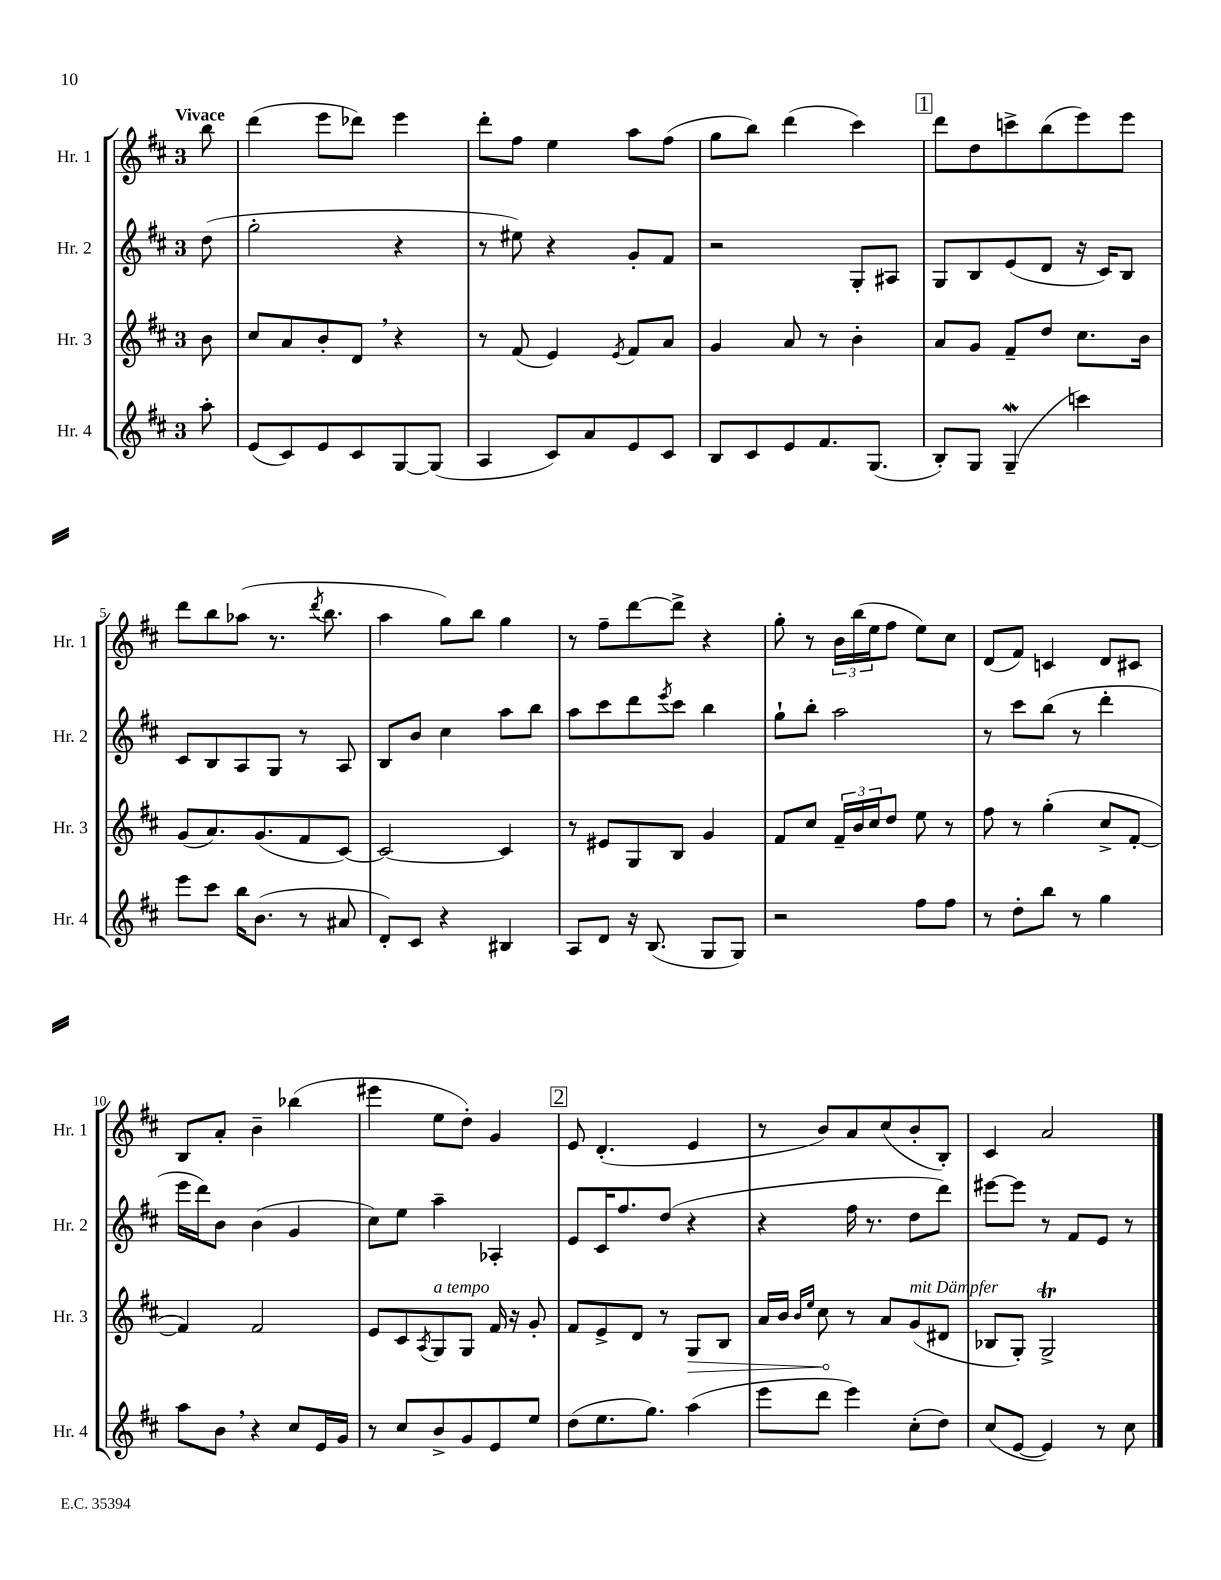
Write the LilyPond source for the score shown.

<<
\new StaffGroup <<
\new Staff = "s0" \with { instrumentName = "Hr. 1" shortInstrumentName = "Hr. 1" } {
    \clef treble \key d \major \once \override Staff.TimeSignature.style = #'single-digit \time 3/4 \partial 8 \tempo "Vivace"
    b''8 |
    d'''4( e'''8 des'''8) e'''4 |
    d'''8-. fis''8 e''4 a''8 fis''8( |
    g''8 b''8) d'''4( cis'''4) |
    \mark \markup { \box "1" } d'''8 d''8 c'''8-> b''8( e'''8) e'''8 |
    d'''8 b''8 aes''8( r8. \acciaccatura { d'''8 } b''8. |
    a''4 g''8) b''8 g''4 |
    r8 fis''8-- d'''8~ d'''8-> r4 |
    g''8-. r8 \tuplet 3/2 { b'16 b''16( e''16 } fis''8 e''8) cis''8 |
    d'8( fis'8) c'4 d'8 cis'8 |
    b8 a'8-. b'4-- bes''4( |
    eis'''4 e''8 d''8-.) g'4 |
    \mark \markup { \box "2" } e'8 d'4.-.( e'4 |
    r8 b'8) a'8 cis''8( b'8-. b8-.) |
    cis'4 a'2 \bar "|." |
}
\new Staff = "s1" \with { instrumentName = "Hr. 2" shortInstrumentName = "Hr. 2" } {
    \clef treble \key d \major \once \override Staff.TimeSignature.style = #'single-digit \time 3/4 \partial 8
    d''8( |
    g''2-. r4 |
    r8 eis''8) r4 g'8-. fis'8 |
    r2 g8-. ais8 |
    \mark \markup { \box "1" } g8 b8 e'8( d'8 r16 cis'16) b8 |
    cis'8 b8 a8 g8 r8 a8 |
    b8 b'8 cis''4 a''8 b''8 |
    a''8 cis'''8 d'''8 \acciaccatura { e'''8 } cis'''8 b''4 |
    g''8-! b''8-. a''2 |
    r8 cis'''8 b''8( r8 d'''4-. |
    e'''16 d'''16) b'8 b'4( g'4 |
    cis''8) e''8 a''4-- aes4-. |
    \mark \markup { \box "2" } e'8 cis'16 fis''8. d''8( r4 |
    r4 fis''16 r8. d''8 d'''8) |
    eis'''8~ eis'''8 r8 fis'8 e'8 r8 \bar "|." |
}
\new Staff = "s2" \with { instrumentName = "Hr. 3" shortInstrumentName = "Hr. 3" } {
    \clef treble \key d \major \once \override Staff.TimeSignature.style = #'single-digit \time 3/4 \partial 8
    b'8 |
    cis''8 a'8 b'8-. d'8 \breathe r4 |
    r8 fis'8( e'4) \acciaccatura { e'8 } fis'8 a'8 |
    g'4 a'8 r8 b'4-. |
    \mark \markup { \box "1" } a'8 g'8 fis'8-- d''8 cis''8. b'16 |
    g'8( a'8.) g'8.( fis'8 cis'8~) |
    cis'2~ cis'4 |
    r8 eis'8 g8 b8 g'4 |
    fis'8 cis''8 \tuplet 3/2 { fis'16-- b'16 cis''16 } d''8 e''8 r8 |
    fis''8 r8 g''4-.( cis''8-> fis'8~-. |
    fis'4) fis'2 |
    e'8 cis'8 \acciaccatura { a8 } g8^\markup { \italic "a tempo" } g8 fis'16 r16 g'8-. |
    \mark \markup { \box "2" } fis'8 e'8-> d'8 r8 \once \override Hairpin.circled-tip = ##t g8\> b8 |
    a'16 b'16 \grace { b'16 e''16 } cis''8\! r8 a'8 g'8^\markup { \italic "mit Dämpfer" }( dis'8 |
    bes8 g8-.) g2->\trill \bar "|." |
}
\new Staff = "s3" \with { instrumentName = "Hr. 4" shortInstrumentName = "Hr. 4" } {
    \clef treble \key d \major \once \override Staff.TimeSignature.style = #'single-digit \time 3/4 \partial 8
    a''8-. |
    e'8( cis'8) e'8 cis'8 g8~ g8( |
    a4 cis'8) a'8 e'8 cis'8 |
    b8 cis'8 e'8 fis'8. g8.( |
    \mark \markup { \box "1" } b8-.) g8 g4--\mordent( c'''4) |
    e'''8 cis'''8 b''16 b'8.( r8 ais'8 |
    d'8-.) cis'8 r4 bis4 |
    a8 d'8 r16 b8.( g8 g8) |
    r2 fis''8 fis''8 |
    r8 d''8-. b''8 r8 g''4 |
    a''8 b'8 \breathe r4 cis''8 e'16 g'16 |
    r8 cis''8 b'8-> g'8 e'8 e''8 |
    \mark \markup { \box "2" } d''8( e''8. g''8.) a''4( |
    e'''8 d'''8 e'''4) cis''8-.( d''8) |
    cis''8( e'8~ e'4) r8 cis''8 \bar "|." |
}
>>
>>
